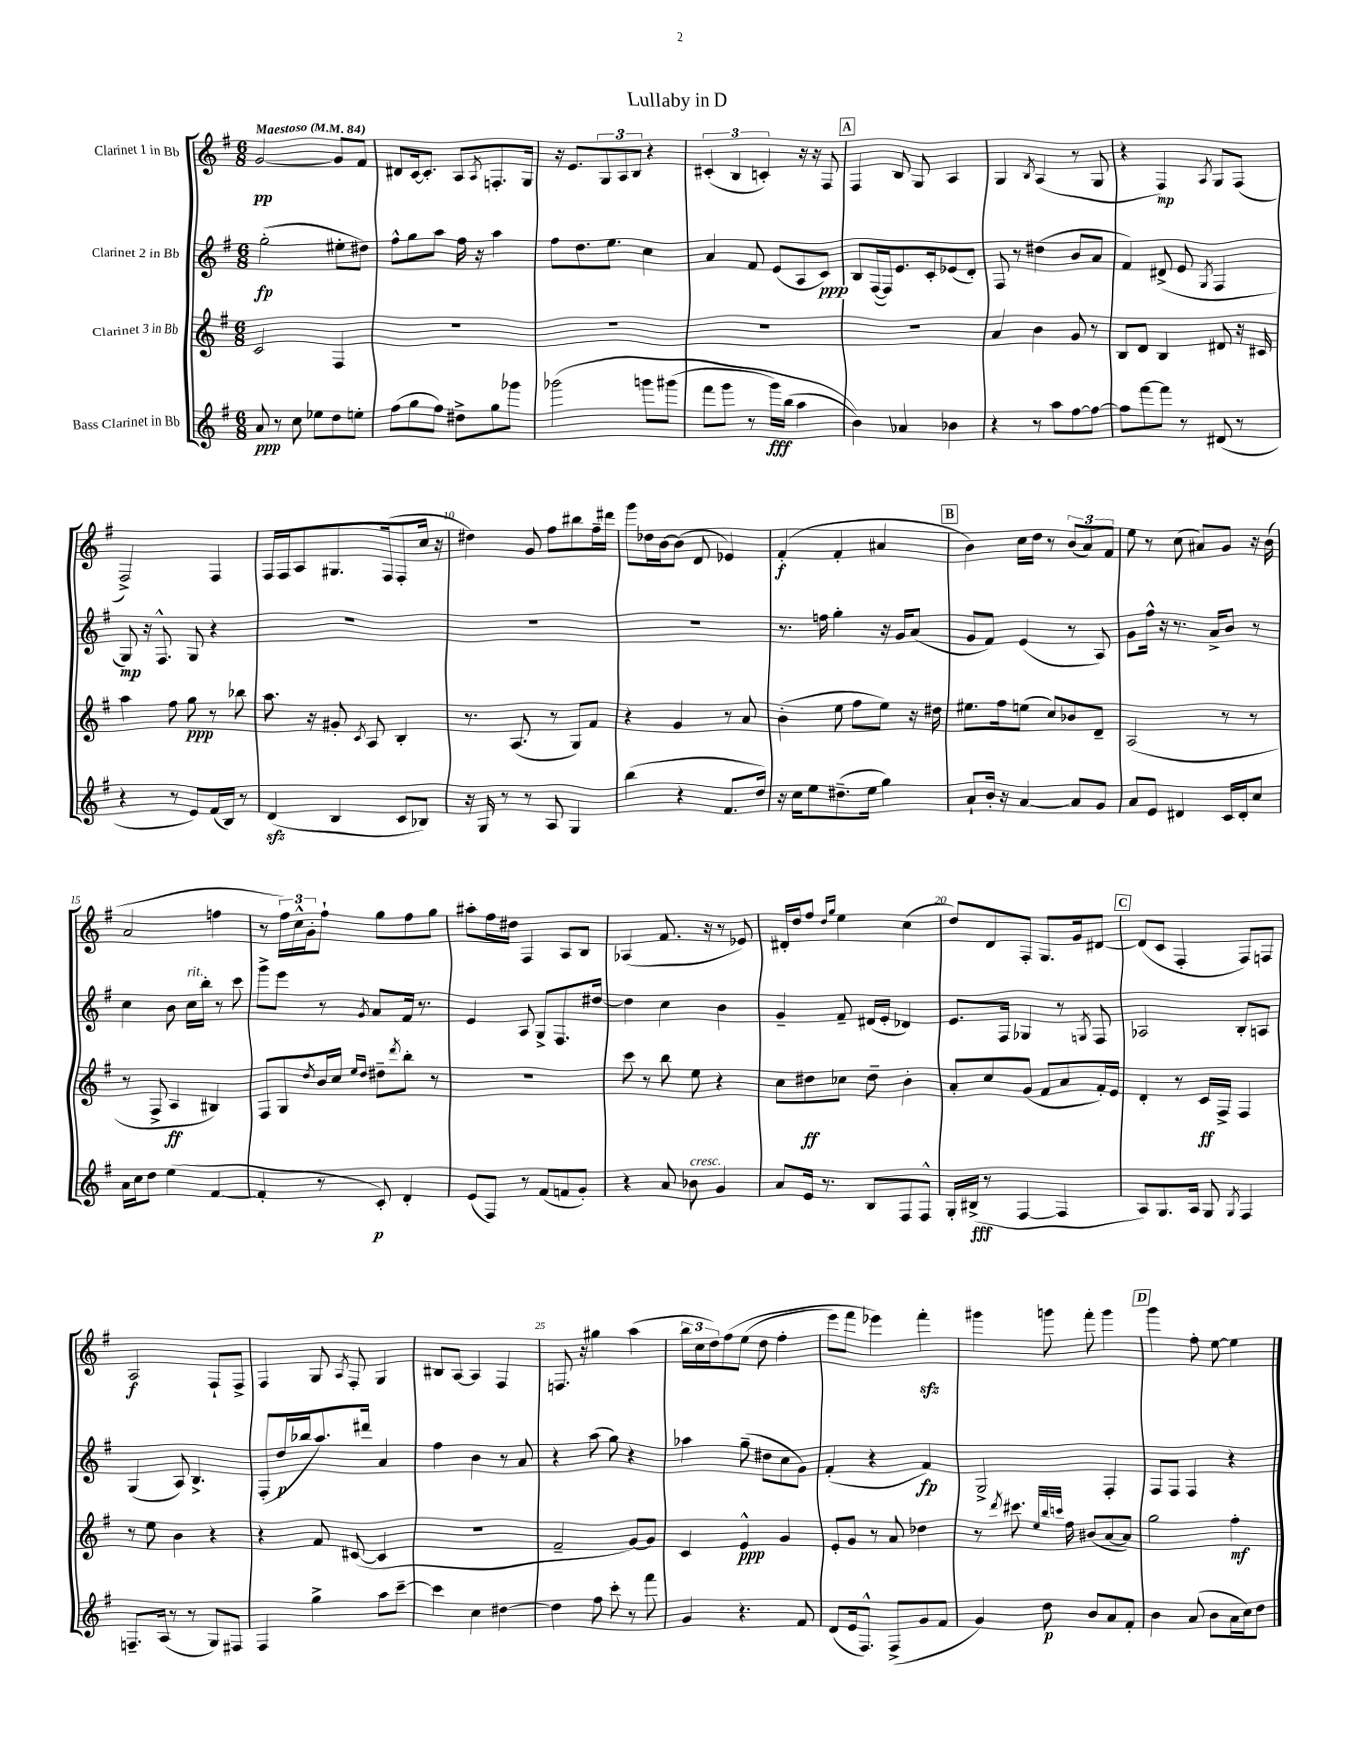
\header { title = "Lullaby in D" }
<<
\new StaffGroup <<
\new Staff = "s0" \with { instrumentName = "Clarinet 1 in Bb" } {
    \clef treble \key g \major \numericTimeSignature \time 6/8 \tempo "Maestoso" 4 = 84
    g'2~\pp g'8 fis'8 |
    dis'8 c'16~ c'8.-. a8 \acciaccatura { a8 } f8.-. g16 |
    r16 e'8. \tuplet 3/2 { g8 a8 b8 } r4 |
    \tuplet 3/2 { cis'4-.( b4 c'4-.) } r16 r16 fis8 |
    \mark \markup { \box "A" } fis4 b8 g8 a4 |
    g4 \acciaccatura { b8 } a4( r8 g8 |
    r4 fis4\mp) \acciaccatura { a8 } g8 fis8( |
    fis2->) fis4 |
    fis16 fis16 a8 gis8. fis16( fis8-. c''16 r16 |
    dis''4) g'8 fis''8 bis''8 fis''16-- dis'''16 |
    g'''8 des''16 b'16~ b'8( d'8 ees'4) |
    fis'4-.\f( fis'4-. ais'4 |
    \mark \markup { \box "B" } b'4) c''16 d''16 r8 \tuplet 3/2 { b'8( a'8) fis'8 } |
    e''8 r8 c''8( ais'8) g'8 r16 b'16( |
    a'2 f''4 |
    r8 \tuplet 3/2 { fis''16) c''16-^ g'16-. } fis''8-! g''8 fis''8 g''8 |
    ais''8-. fis''16 dis''16 fis4 a8 b8 |
    aes4( fis'8. r16 r8 ees'8) |
    dis'16-. d''16 fis''8 \grace { d''16 g''16 } e''4 c''4( |
    d''8) d'8 fis8-. g8. g'16 dis'8~ |
    \mark \markup { \box "C" } dis'8( c'8 fis4-. fis8) f8 |
    a2\f fis8-! fis8-> |
    fis4 g8 \acciaccatura { a8 } fis8-. g4 |
    bis8 a8~ a4 fis4 |
    f8. r16 gis''4 a''4( |
    \tuplet 3/2 { b''16 c''16 d''16) } fis''8\( e''8( d''8 fis''4-. |
    e'''8) fis'''8 ees'''4\) fis'''4-.\sfz |
    gis'''4 g'''8 fis'''8-. g'''4 |
    \mark \markup { \box "D" } g'''4 fis''8-. e''8~ e''4 \bar "|." |
}
\new Staff = "s1" \with { instrumentName = "Clarinet 2 in Bb" } {
    \clef treble \key g \major \numericTimeSignature \time 6/8
    g''2-.\fp( eis''8-. dis''8) |
    fis''8-^ g''8 a''8 fis''16 r16 a''4 |
    fis''8 d''8. e''8. c''4 |
    a'4 fis'8 e'8( a8 c'8\ppp) |
    \mark \markup { \box "A" } b8 fis16~( fis16) e'8. c'16-. ees'8( d'8-.) |
    fis8 r8 dis''4( b'8 a'8 |
    fis'4) dis'8->( e'8 \acciaccatura { g8 } fis4 |
    g8\mp) r16 fis8.-^ g8 r4 |
    R2. |
    R2. |
    R2. |
    r8. f''16 g''4-. r16 g'16 a'8( |
    \mark \markup { \box "B" } g'8 fis'8) e'4( r8 a8) |
    g'8 fis''16-^ r16 r8. a'16-> b'8 r8 |
    c''4 b'8 c''16^\markup { \italic "rit." } b''16-. r8 c'''8 |
    g'''8-> e'''8 r8 \acciaccatura { g'8 } a'8 fis'16 r8. |
    e'4 a8 g8-> fis8. dis''16~ |
    dis''4 c''4 b'4 |
    g'4-- fis'8-- dis'16( e'16-. des'4) |
    e'8. fis16 ges4 r8 \acciaccatura { g8 } fis8 |
    \mark \markup { \box "C" } aes2 b8-. a8 |
    g4( a8) b4.-> |
    fis8-.( d''16\p bes''16 a''8.) dis'''16 a'4 |
    fis''4 b'4 r8 a'8 |
    r4 a''8( g''8) r4 |
    aes''4 g''8--( dis''8 c''8 g'8) |
    fis'4-.( r4 fis'4\fp) |
    g2-> fis4-. |
    \mark \markup { \box "D" } fis8 fis8 fis4 r4 \bar "|." |
}
\new Staff = "s2" \with { instrumentName = "Clarinet 3 in Bb" } {
    \clef treble \key g \major \numericTimeSignature \time 6/8
    c'2 fis4 |
    R2. |
    R2. |
    R2. |
    \mark \markup { \box "A" } R2. |
    a'4 b'4 g'8 r8 |
    b8 d'8 b4 dis'8 r16 cis'16 |
    a''4 fis''8 g''8\ppp r8 bes''8 |
    a''8. r16 gis'8-. \acciaccatura { c'8 } a8 b4-. |
    r8. a8.( r8 g8) fis'8 |
    r4 g'4 r8 a'8 |
    b'4-.( e''8 fis''8 e''8) r16 dis''16 |
    \mark \markup { \box "B" } eis''8. fis''16 e''8( c''8) bes'8 d'8-- |
    a2( r8 r8 |
    r8 fis8-> a4\ff bis4) |
    fis8 g8 \acciaccatura { d''8 } b'16 c''16 \grace { e''16 d''16 } dis''8-- \acciaccatura { d'''8 } b''8-. r8 |
    R2. |
    c'''8 r8 b''8 e''8 r4 |
    c''8 dis''8\ff ces''8 dis''8-- b'4-. |
    a'8-. c''8 g'8( fis'8 a'8 fis'16-.) e'16 |
    \mark \markup { \box "C" } d'4-. r8 c'16\ff fis16-> fis4 |
    r8 e''8 b'4 r4 |
    r4 fis'8 cis'8~( cis'4 |
    R2. |
    fis'2-- g'8~) g'8 |
    c'4 e'4-^\ppp g'4 |
    e'8-. g'8 r8 a'8 des''4 |
    r8 \acciaccatura { d'''8 } cis'''8. \grace { e''32 b''32 c'''32 } fis''16 bis'8( a'8~ a'8) |
    \mark \markup { \box "D" } g''2 fis''4-.\mf \bar "|." |
}
\new Staff = "s3" \with { instrumentName = "Bass Clarinet in Bb" } {
    \clef treble \key g \major \numericTimeSignature \time 6/8
    a'8\ppp r8 c''8 ees''8 d''8 e''8-. |
    fis''8( g''8 fis''8) dis''8-> g''8 ges'''8 |
    ges'''2\( g'''8 gis'''8( |
    fis'''8 g'''8 r8 g'''16\fff) b''16( a''4 |
    \mark \markup { \box "A" } b'4)\) aes'4 bes'4 |
    r4 r8 a''8 fis''8~ fis''8~ |
    fis''8 fis'''8~ fis'''8 r8 dis'8( r8 |
    r4 r8 e'8) fis'16( b16) r8 |
    d'4\sfz( b4 c'8 bes8) |
    r16 g16 r8 r8 a8 g4 |
    b''4( r4 fis'8. d''16) |
    r16 c''16 e''8 dis''8.--( e''16 g''4) |
    \mark \markup { \box "B" } a'8-! b'16-. r16 a'4~ a'8 g'8 |
    a'8 e'8 dis'4 c'16 dis'16-. c''8 |
    a'16 c''16 d''8 e''4( fis'4~ |
    fis'4-. r8 c'8-.\p) d'4-. |
    e'8( fis8) r8 fis'8( f'8 g'8-.) |
    r4 a'8 bes'8^\markup { \italic "cresc." } g'4 |
    a'8 e'16 r8. b8 fis8 fis8-^ |
    g16-. bis16->\fff( r8 fis4~ fis4 |
    \mark \markup { \box "C" } a8) g8. a16 g8 \acciaccatura { g8 } fis4 |
    f8.-- a16( r8 r8 g8) fis8 |
    fis4 g''4-> a''8 c'''8~-- |
    c'''4 c''4 dis''4~ |
    dis''4 fis''8 c'''8-. r8 fis'''8 |
    g'4 r4. fis'8 |
    d'8( e'16 fis8.-^) fis8->( g'8 fis'8 |
    g'4) d''8\p b'8 a'8 fis'8-. |
    \mark \markup { \box "D" } b'4 a'8( b'8 a'16 c''16) d''8 \bar "|." |
}
>>
>>
\layout { \context { \Score \override BarNumber.break-visibility = ##(#f #t #t) barNumberVisibility = #(every-nth-bar-number-visible 5) } }
